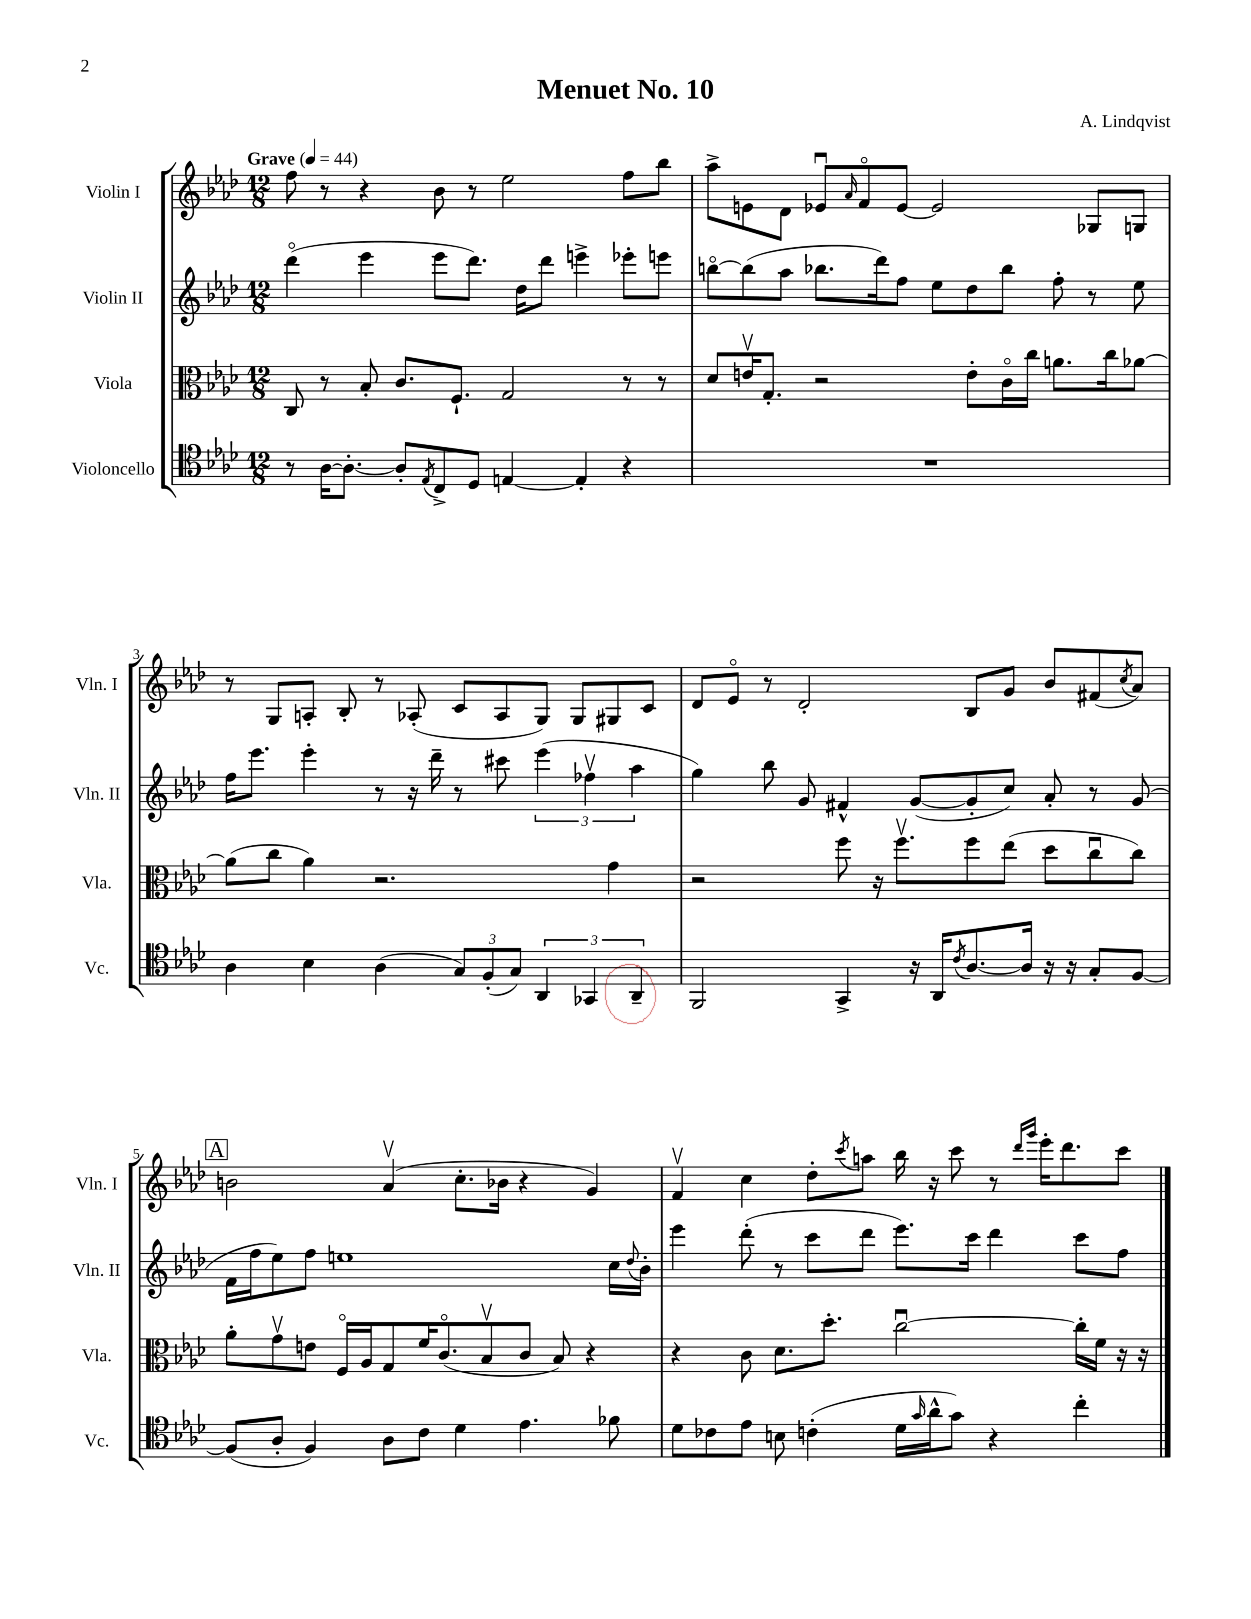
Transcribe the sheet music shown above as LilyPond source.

\header { title = "Menuet No. 10" composer = "A. Lindqvist" }
<<
\new StaffGroup <<
\new Staff = "s0" \with { instrumentName = "Violin I" shortInstrumentName = "Vln. I" } {
    \clef treble \key aes \major \numericTimeSignature \time 12/8 \tempo "Grave" 4 = 44
    f''8 r8 r4 bes'8 r8 ees''2 f''8 bes''8 |
    aes''8-> e'8 des'8 ees'8\downbow \grace { aes'16 } f'8\flageolet ees'8~ ees'2 ges8 g8 |
    r8 g8 a8-. bes8-. r8 aes8-.( c'8 aes8 g8) g8 gis8 c'8 |
    des'8 ees'8\flageolet r8 des'2-. bes8 g'8 bes'8 fis'8( \acciaccatura { c''8 } aes'8) |
    \mark \markup { \box "A" } b'2 aes'4\upbow( c''8.-. bes'16 r4 g'4) |
    f'4\upbow c''4 des''8-. \acciaccatura { c'''8 } a''8 bes''16 r16 c'''8 r8 \grace { des'''16 g'''16 } ees'''16-. des'''8. c'''8 \bar "|." |
}
\new Staff = "s1" \with { instrumentName = "Violin II" shortInstrumentName = "Vln. II" } {
    \clef treble \key aes \major \numericTimeSignature \time 12/8
    des'''4\flageolet( ees'''4 ees'''8 des'''8.) des''16 des'''8 e'''4-> ees'''8-. e'''8 |
    b''8~\flageolet b''8( aes''8 bes''8. des'''16) f''8 ees''8 des''8 bes''8 f''8-. r8 ees''8 |
    f''16 ees'''8. ees'''4-. r8 r16 des'''16-- r8 cis'''8 \tuplet 3/2 { ees'''4( fes''4\upbow aes''4 } |
    g''4) bes''8 g'8 fis'4-^ g'8~( g'8-. c''8) aes'8-. r8 g'8( |
    \mark \markup { \box "A" } f'16 f''16 ees''8) f''8 e''1 c''16 \appoggiatura { des''8 } bes'16-. |
    ees'''4 des'''8-.( r8 c'''8 des'''8 ees'''8.) c'''16 des'''4 c'''8 f''8 \bar "|." |
}
\new Staff = "s2" \with { instrumentName = "Viola" shortInstrumentName = "Vla." } {
    \clef alto \key aes \major \numericTimeSignature \time 12/8
    c8 r8 bes8-. c'8. f8.-! g2 r8 r8 |
    des'8 e'16\upbow g8.-. r2 e'8-. c'16\flageolet c''16 a'8. c''16 aes'8~ |
    aes'8( c''8 aes'4) r2. g'4 |
    r2 f''8 r16 f''8.\upbow f''8 ees''8( des''8 c''8\downbow c''8) |
    \mark \markup { \box "A" } aes'8-. g'8\upbow e'8 f16\flageolet aes16 g8 f'16 c'8.\flageolet( bes8\upbow c'8 bes8) r4 |
    r4 c'8 des'8. des''8.-. c''2~\downbow c''16-. f'16 r16 r16 \bar "|." |
}
\new Staff = "s3" \with { instrumentName = "Violoncello" shortInstrumentName = "Vc." } {
    \clef tenor \key aes \major \numericTimeSignature \time 12/8
    r8 aes16~ aes8.~-. aes8-. \acciaccatura { ees8 } c8-> des8 e4~ e4-. r4 |
    R1. |
    aes4 bes4 aes4( \tuplet 3/2 { g8) f8-.( g8) } \tuplet 3/2 { aes,4 ges,4 aes,4-- } |
    f,2 g,4-> r16 aes,16 \acciaccatura { c'8 } aes8.~ aes16 r16 r16 g8-. f8~ |
    \mark \markup { \box "A" } f8( aes8-. f4) aes8 c'8 des'4 ees'4. fes'8 |
    des'8 ces'8 ees'8 b8 c'4-.( des'16 \grace { g'16 } aes'16-^ g'8) r4 c''4-. \bar "|." |
}
>>
>>
